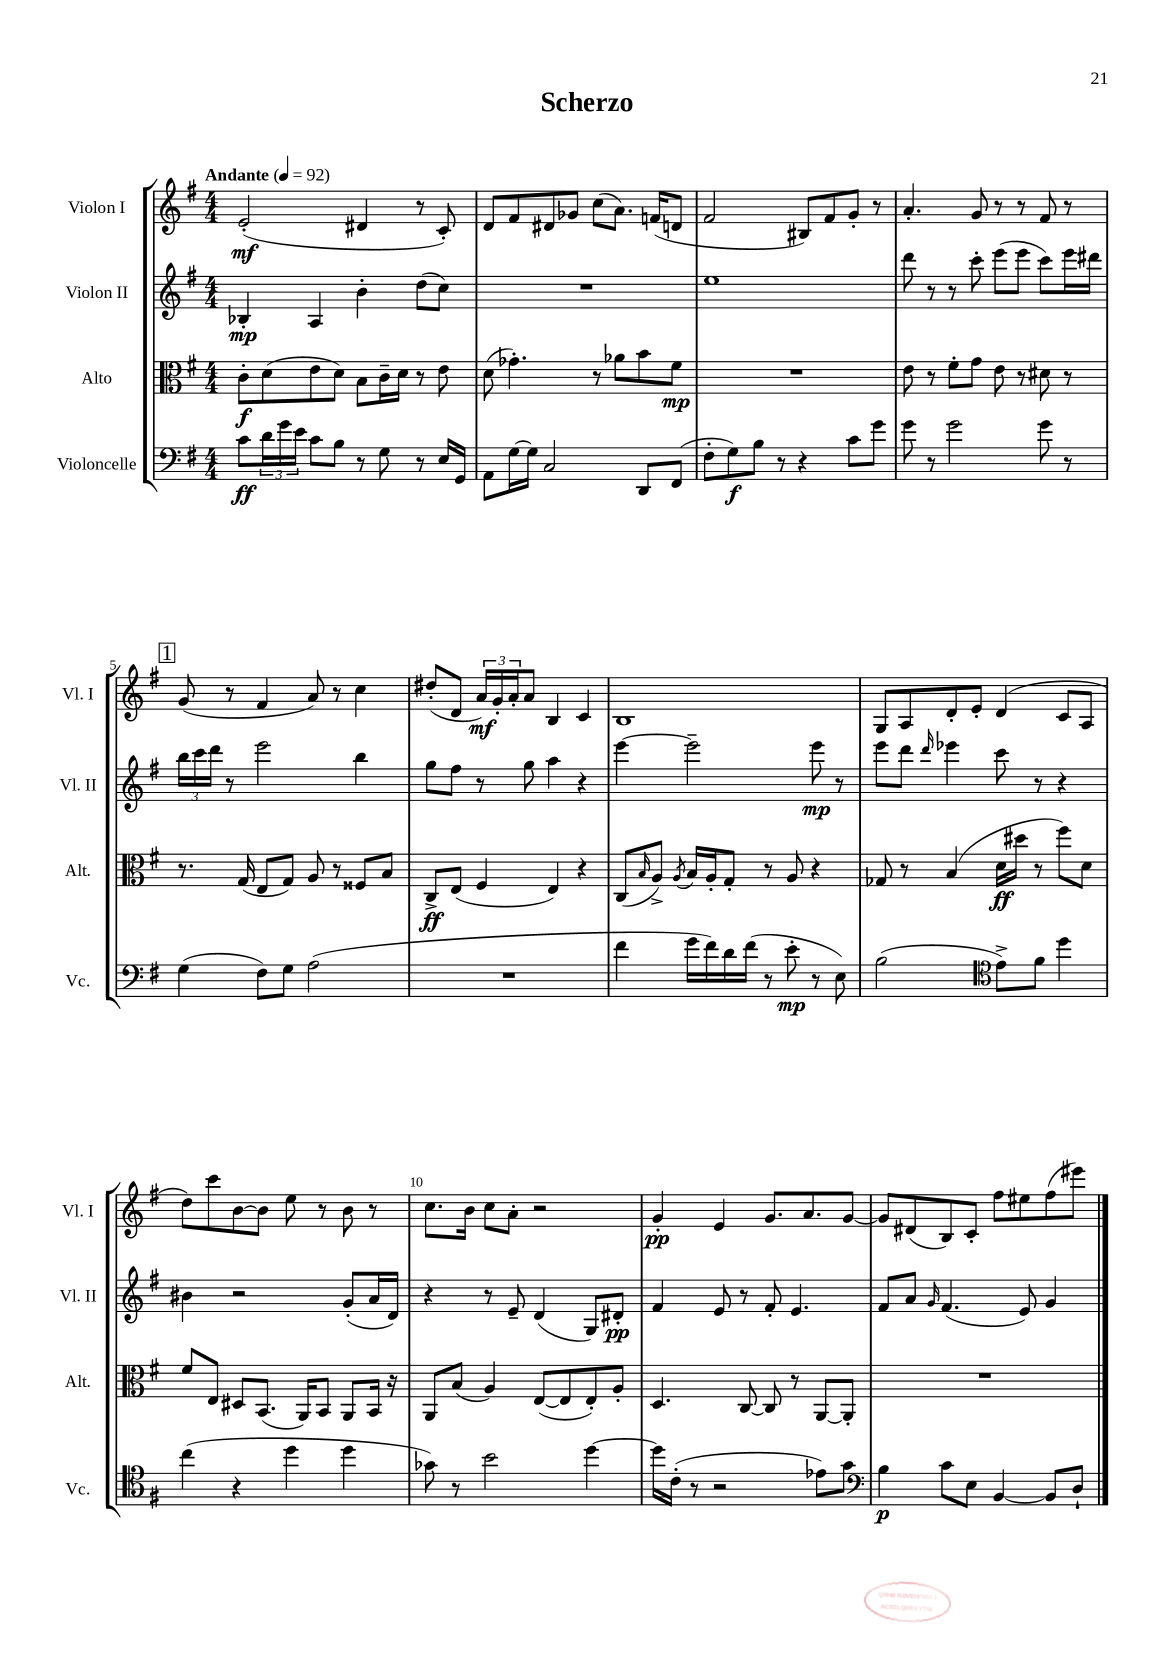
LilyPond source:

\header { title = "Scherzo" }
<<
\new StaffGroup <<
\new Staff = "s0" \with { instrumentName = "Violon I" shortInstrumentName = "Vl. I" } {
    \clef treble \key g \major \numericTimeSignature \time 4/4 \tempo "Andante" 4 = 92
    e'2-.\mf( dis'4 r8 c'8-.) |
    d'8 fis'8 dis'8 ges'8 c''8( a'8.) f'16( d'8 |
    fis'2 bis8) fis'8 g'8-. r8 |
    a'4.-. g'8 r8 r8 fis'8 r8 |
    \mark \markup { \box "1" } g'8( r8 fis'4 a'8) r8 c''4 |
    dis''8-.( d'8 \tuplet 3/2 { a'16\mf) g'16-. a'16-. } a'8 b4 c'4 |
    b1 |
    g8 a8 d'8-. e'8-. d'4( c'8 a8 |
    d''8) c'''8 b'8~ b'8 e''8 r8 b'8 r8 |
    c''8. b'16 c''8 a'8-. r2 |
    g'4-.\pp e'4 g'8. a'8. g'8~ |
    g'8 dis'8( b8) c'8-. fis''8 eis''8 fis''8( eis'''8) \bar "|." |
}
\new Staff = "s1" \with { instrumentName = "Violon II" shortInstrumentName = "Vl. II" } {
    \clef treble \key g \major \numericTimeSignature \time 4/4
    bes4-.\mp a4 b'4-. d''8( c''8) |
    R1 |
    e''1 |
    d'''8 r8 r8 c'''8-. e'''8( e'''8 c'''8) e'''16 dis'''16 |
    \mark \markup { \box "1" } \tuplet 3/2 { b''16 c'''16 d'''16 } r8 e'''2 b''4 |
    g''8 fis''8 r8 g''8 a''4 r4 |
    e'''4~ e'''2-- e'''8\mp r8 |
    e'''8 d'''8 \grace { d'''16 } ees'''4 c'''8 r8 r4 |
    bis'4 r2 g'8-.( a'16 d'16) |
    r4 r8 e'8-- d'4( g8) dis'8-.\pp |
    fis'4 e'8 r8 fis'8-. e'4. |
    fis'8 a'8 \grace { g'16 } fis'4.( e'8) g'4 \bar "|." |
}
\new Staff = "s2" \with { instrumentName = "Alto" shortInstrumentName = "Alt." } {
    \clef alto \key g \major \numericTimeSignature \time 4/4
    c'8-.\f d'8( e'8 d'8) b8 c'16-- d'16 r8 e'8 |
    d'8( ges'4.-.) r8 aes'8 b'8 fis'8\mp |
    R1 |
    e'8 r8 fis'8-. g'8 e'8 r8 dis'8 r8 |
    \mark \markup { \box "1" } r8. g16( e8 g8) a8 r8 fisis8 b8 |
    c8->\ff e8( fis4 e4) r4 |
    c8( \grace { b16 } a8->) \acciaccatura { a8 } b16 a16-. g8-. r8 a8 r4 |
    ges8 r8 b4( d'16\ff dis''16 r8 fis''8) d'8 |
    fis'8 e8 dis8 b,8.( a,16) b,8 a,8 b,16 r16 |
    a,8 b8( a4) e8~( e8 e8-.) a8-. |
    d4. c8~ c8 r8 a,8~ a,8-. |
    R1 \bar "|." |
}
\new Staff = "s3" \with { instrumentName = "Violoncelle" shortInstrumentName = "Vc." } {
    \clef bass \key g \major \numericTimeSignature \time 4/4
    c'8\ff \tuplet 3/2 { d'16 g'16 e'16 } c'8 b8 r8 g8 r8 e16 g,16 |
    a,8 g16~ g16 c2 d,8 fis,8( |
    fis8-. g8\f) b8 r8 r4 c'8 g'8 |
    g'8 r8 g'2 g'8 r8 |
    \mark \markup { \box "1" } g4( fis8) g8 a2( |
    R1 |
    fis'4 g'16 fis'16) d'16 fis'16( r8 e'8-.\mp r8 e8) |
    b2( \clef tenor e'8->) fis'8 d''4 |
    c''4( r4 d''4 d''4 |
    ges'8) r8 b'2 d''4~ |
    d''16 c'16-.( r8 r2 ees'8) g'8 |
    \clef bass b4\p c'8 e8 b,4~ b,8 d8-! \bar "|." |
}
>>
>>
\layout { \context { \Score \override BarNumber.break-visibility = ##(#f #t #t) barNumberVisibility = #(every-nth-bar-number-visible 5) } }
